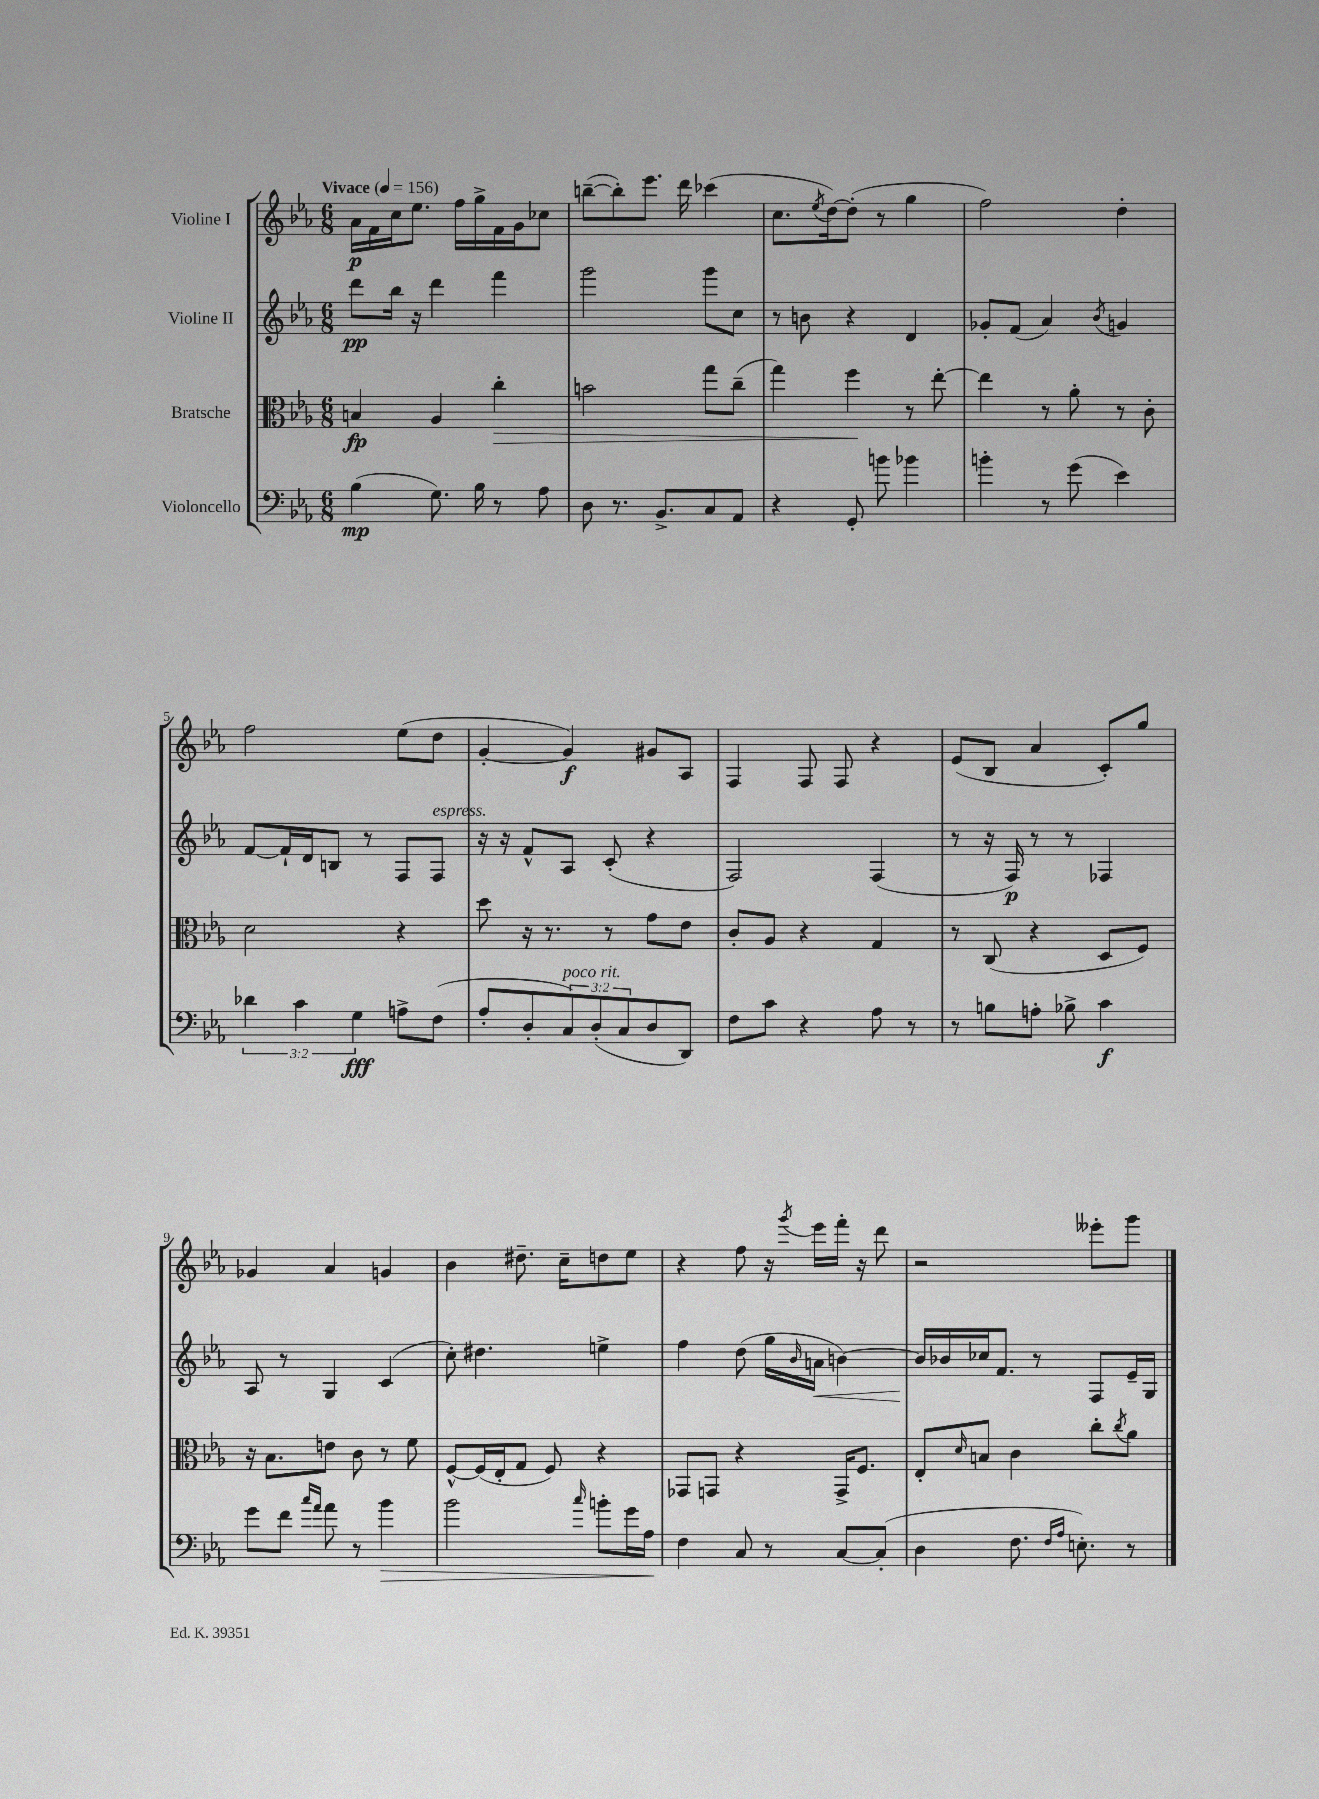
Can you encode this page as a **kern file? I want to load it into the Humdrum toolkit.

**kern	**dynam	**kern	**dynam	**kern	**dynam	**kern	**dynam
*part4	*part4	*part3	*part3	*part2	*part2	*part1	*part1
*staff4	*staff4	*staff3	*staff3	*staff2	*staff2	*staff1	*staff1
*I"Violoncello	*	*I"Bratsche	*	*I"Violine II	*	*I"Violine I	*
*clefF4	*	*clefC3	*	*clefG2	*	*clefG2	*
*k[b-e-a-]	*	*k[b-e-a-]	*	*k[b-e-a-]	*	*k[b-e-a-]	*
*M6/8	*	*M6/8	*	*M6/8	*	*M6/8	*
*MM156	*	*MM156	*	*MM156	*	*MM156	*
=1	=1	=1	=1	=1	=1	=1	=1
!	!	!	!	!	!	!LO:TX:a:B:t=Vivace	!
(4B-\	mp	4Bn/	fp	8ddd\L	pp	16a-\LL	p
.	.	.	.	.	.	16f\	.
.	.	.	.	16bb-\Jk	.	16cc\J	.
.	.	.	.	16r	.	8.ee-\J	.
8.G\)	.	4A-/	.	4ddd\	.	.	.
.	.	.	.	.	.	16ff\LL	.
16B-\	.	.	.	.	.	16gg^\	.
!	!	!	!LO:HP:b	!	!	!	!
8r	.	4cc'\	>	4fff\	.	16f\	.
.	.	.	.	.	.	16g\J	.
8A-\	.	.	.	.	.	8cc-X\J	.
=2	=2	=2	=2	=2	=2	=2	=2
8D\	.	2bn\	.	2ggg\	.	([8bbn~\L	.
8.r	.	.	.	.	.	8bb'\])	.
.	.	.	.	.	.	8.eee-\J	.
8.BB-^/L	.	.	.	.	.	.	.
.	.	.	.	.	.	16ddd\	.
8C/	.	8gg\L	.	8ggg\L	.	(4ccc-X\	.
8AA-/J	.	(8cc~\J	.	8cc\J	.	.	.
=3	=3	=3	=3	=3	=3	=3	=3
4r	.	4gg\)	.	8r	.	8.cc\L	.
.	.	.	.	8bn\	.	.	.
.	.	.	.	.	.	8qee-/	.
.	.	.	.	.	.	[16dd\k)	.
8GG'/	.	4ff\	.	4r	.	(8dd'\J]	.
8bn\	.	.	.	.	.	8r	.
4b-X\	.	8r	]	4d/	.	4gg\	.
.	.	[8ee-'\	.	.	.	.	.
=4	=4	=4	=4	=4	=4	=4	=4
4bn'\	.	4ee-\]	.	8g-X'/L	.	2ff\)	.
.	.	.	.	(8f/J	.	.	.
8r	.	8r	.	4a-/)	.	.	.
(8g\	.	8a-'\	.	.	.	.	.
.	.	.	.	8qb-/	.	.	.
4e-\)	.	8r	.	4gn/	.	4dd'\	.
.	.	8c'\	.	.	.	.	.
!!LO:LB:g=z
=5	=5	=5	=5	=5	=5	=5	=5
6d-X\	.	2d\	.	[8f/L	.	2ff\	.
.	.	.	.	16f`/L]	.	.	.
6c\	.	.	.	.	.	.	.
.	.	.	.	16d/J	.	.	.
.	.	.	.	8Bn/J	.	.	.
6G\	fff	.	.	.	.	.	.
.	.	.	.	8r	.	.	.
8An^\L	.	4r	.	8F/L	.	(8ee-\L	.
!	!	!	!	!LO:TX:a:i:t=espress.	!	!	!
(8F\J	.	.	.	8F/J	.	8dd\J	.
=6	=6	=6	=6	=6	=6	=6	=6
8A-'/L	.	8dd\	.	16r	.	[4g'/	.
.	.	.	.	16r	.	.	.
8D'/	.	16r	.	8f^^/L	.	.	.
.	.	8.r	.	.	.	.	.
!LO:TX:a:i:t=poco rit.	!	!	!	!	!	!	!
12C/)	.	.	.	8A-/J	.	4g/])	f
(12D'/	.	.	.	.	.	.	.
.	.	8r	.	(8c'/	.	.	.
12C/	.	.	.	.	.	.	.
8D/	.	8g\L	.	4r	.	8g#X/L	.
8DD/J)	.	8e-\J	.	.	.	8A-/J	.
=7	=7	=7	=7	=7	=7	=7	=7
8F\L	.	8c'/L	.	2F/)	.	4F/	.
8c\J	.	8A-/J	.	.	.	.	.
4r	.	4r	.	.	.	8F/	.
.	.	.	.	.	.	8F/	.
8A-\	.	4G/	.	(4F/	.	4r	.
8r	.	.	.	.	.	.	.
=8	=8	=8	=8	=8	=8	=8	=8
8r	.	8r	.	8r	.	(8e-/L	.
8Bn\L	.	(8C/	.	16r	.	8B-/J	.
.	.	.	.	16F/)	p	.	.
8An'\J	.	4r	.	8r	.	4a-/	.
8B-X^\	.	.	.	8r	.	.	.
4c\	f	8D/L	.	4F-X/	.	8c'/L)	.
.	.	8F/J)	.	.	.	8gg/J	.
!!LO:LB:g=z
=9	=9	=9	=9	=9	=9	=9	=9
8g\L	.	16r	.	8A-/	.	4g-X/	.
.	.	8.B-\L	.	.	.	.	.
8f\J	.	.	.	8r	.	.	.
16qqcc/LL	.	.	.	.	.	.	.
16qqa-/JJ	.	.	.	.	.	.	.
8a-\	.	8en\J	.	4G/	.	4a-/	.
8r	.	8c\	.	.	.	.	.
!	!LO:HP:b	!	!	!	!	!	!
4b-\	>	8r	.	(4c/	.	4gn/	.
.	.	8f\	.	.	.	.	.
=10	=10	=10	=10	=10	=10	=10	=10
2b-\	.	[8F^^/L	.	8cc'\)	.	4b-\	.
.	.	(16F/L]	.	4.dd#X\	.	.	.
.	.	16E-'/J	.	.	.	.	.
.	.	8G/J	.	.	.	8.dd#X~\	.
.	.	8F/)	.	.	.	.	.
.	.	.	.	.	.	16cc~\KL	.
16qqcc/	.	.	.	.	.	.	.
8bn'\L	.	4r	.	4een^\	.	8ddn\	.
16g\L	.	.	.	.	.	8ee-\J	.
16A-\JJ	.	.	.	.	.	.	.
.	]	.	.	.	.	.	.
=11	=11	=11	=11	=11	=11	=11	=11
4F\	.	8GG-X/L	.	4ff\	.	4r	.
.	.	8GGn/J	.	.	.	.	.
8C/	.	4r	.	(8dd\	.	8ff\	.
8r	.	.	.	16gg\LL	.	16r	.
.	.	.	.	16qqb-/	.	8qggg/	.
!	!	!	!	!	!LO:HP:b	!	!
.	.	.	.	16an\JJ	<	16eee-\LL	.
[8C/L	.	16GG^/KL	.	[4bn\)	.	16fff'\JJ	.
.	.	8.F/J	.	.	.	16r	.
(8C'/J]	.	.	.	.	.	8ddd\	.
=12	=12	=12	=12	=12	=12	=12	=12
4D\	.	8E-'/L	.	16b/LL]	.	2r	.
.	.	.	.	16b-X/	[	.	.
.	.	16qqd/	.	.	.	.	.
.	.	8Bn/J	.	16cc-X/J	.	.	.
.	.	.	.	8.f/J	.	.	.
8.F\	.	4c\	.	.	.	.	.
.	.	.	.	8r	.	.	.
16qqF/LL	.	.	.	.	.	.	.
16qqA-/JJ	.	.	.	.	.	.	.
8.En'\)	.	.	.	.	.	.	.
.	.	8cc'\L	.	8F/L	.	8eee--X'\L	.
.	.	8qcc/	.	.	.	.	.
8r	.	8a-\J	.	16e-~/L	.	8ggg\J	.
.	.	.	.	16G/JJ	.	.	.
==	==	==	==	==	==	==	==
*-	*-	*-	*-	*-	*-	*-	*-
